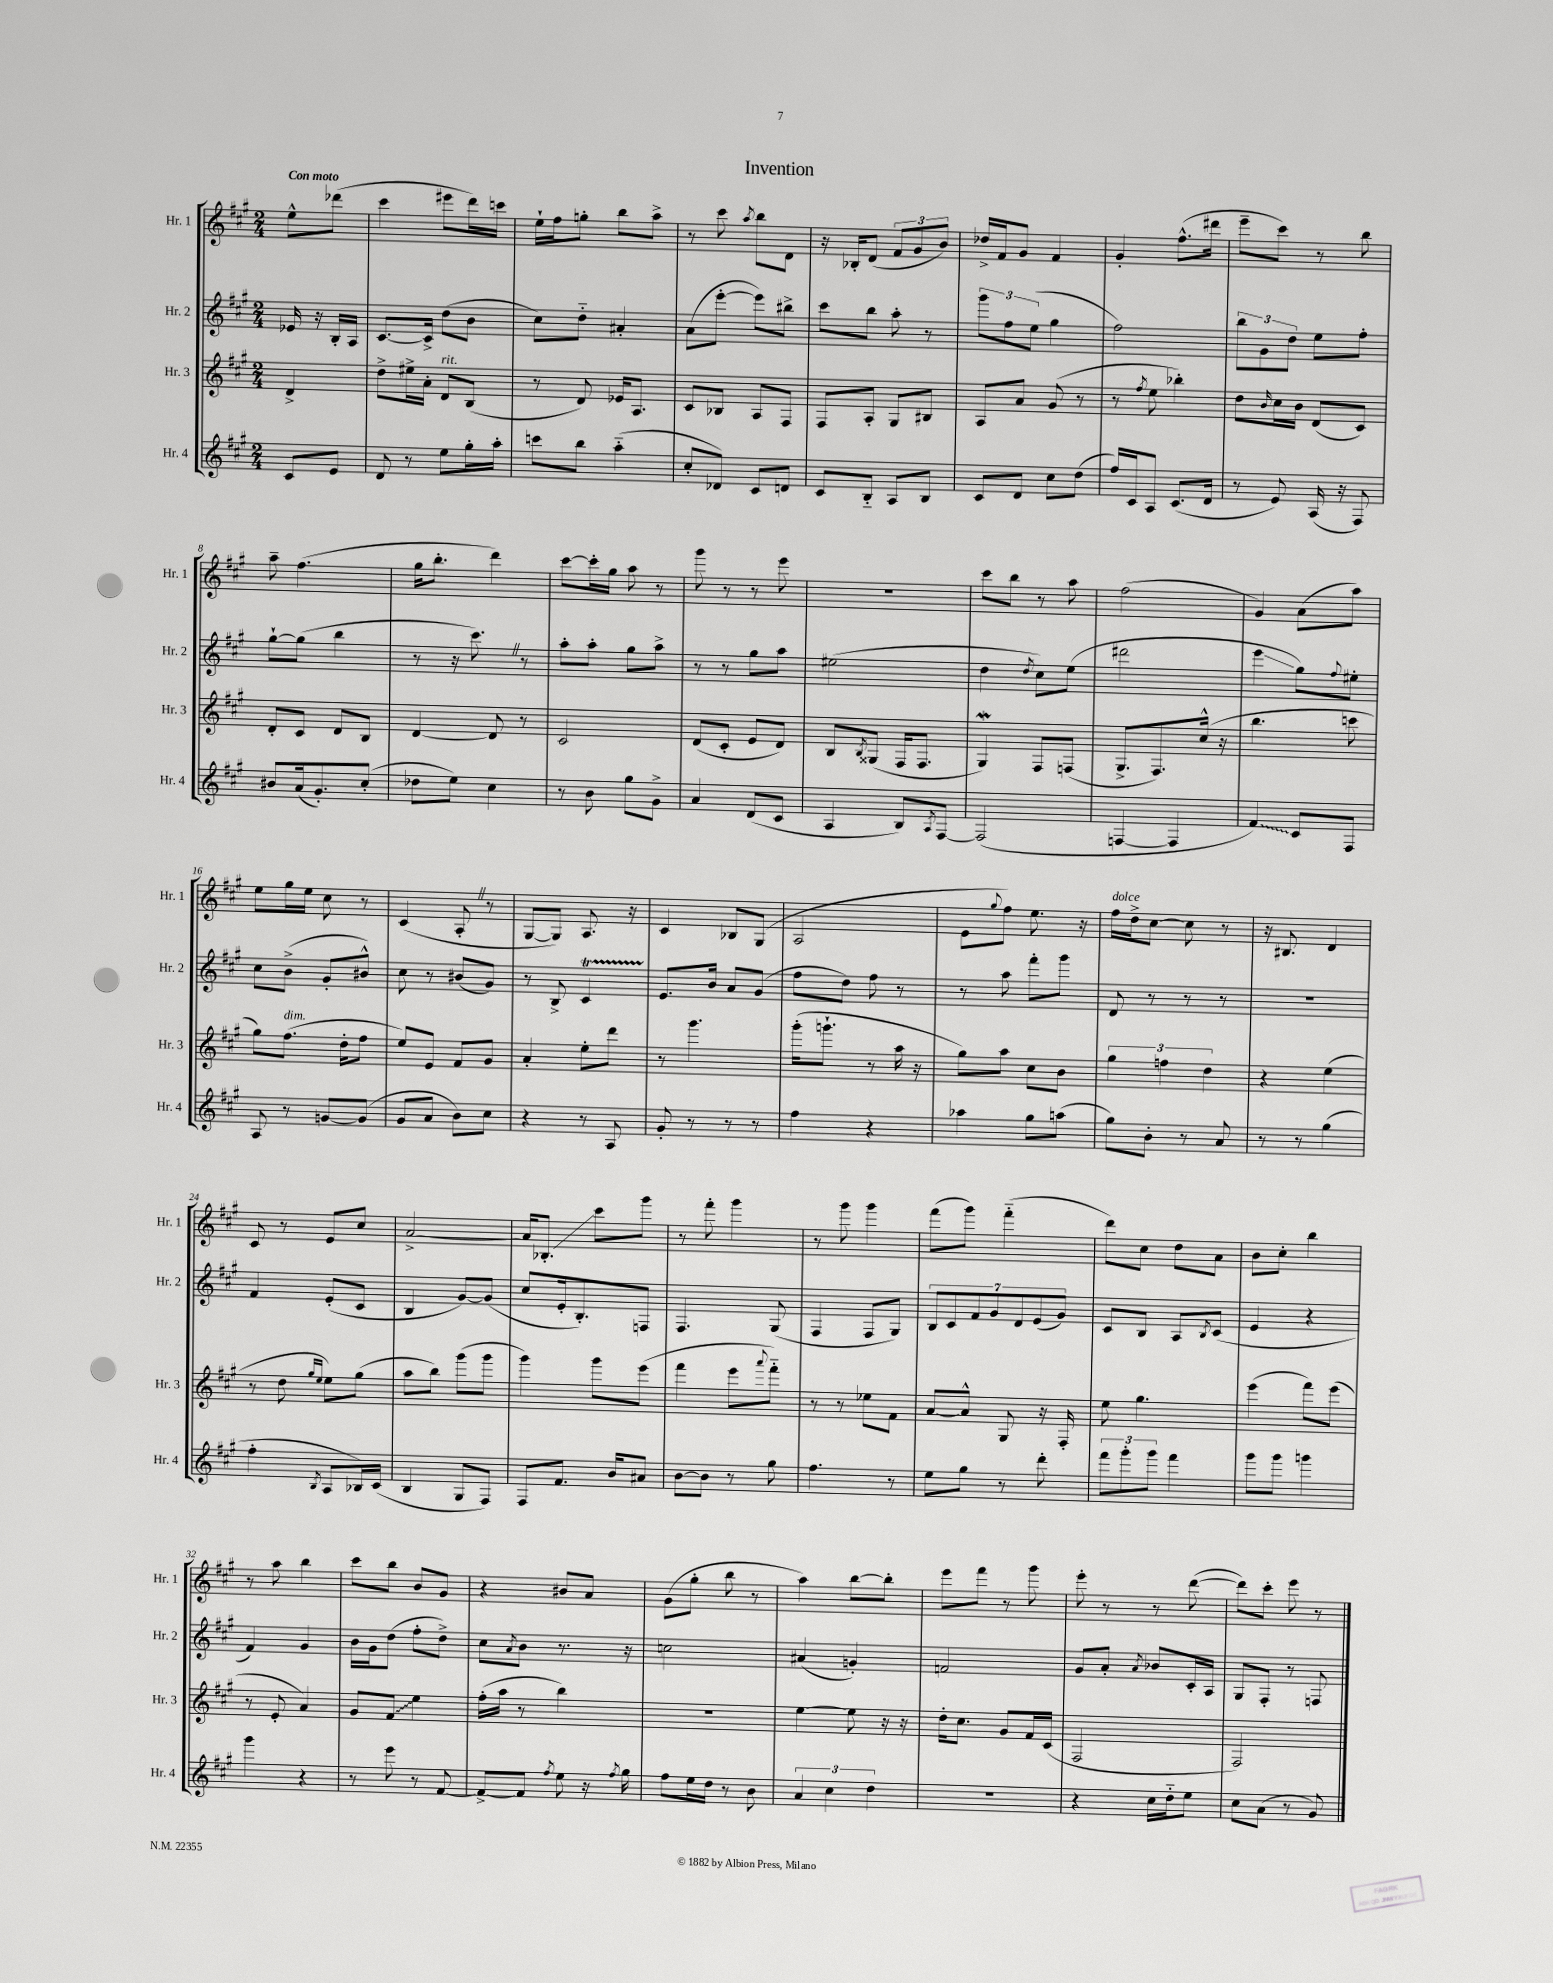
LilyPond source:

\header { title = "Invention" }
<<
\new StaffGroup <<
\new Staff = "s0" \with { instrumentName = "Hr. 1" shortInstrumentName = "Hr. 1" } {
    \clef treble \key a \major \numericTimeSignature \time 2/4 \partial 4 \tempo "Con moto"
    e''8-^ des'''8( |
    cis'''4 eis'''8 d'''16) c'''16 |
    e''16-! fis''16 g''8-. b''8 a''8-> |
    r8 cis'''8 \acciaccatura { a''8 } b''8 d'8 |
    r16 bes16-. d'8( \tuplet 3/2 { fis'8 gis'8 b'8) } |
    des''16-> fis'16 gis'8 fis'4 |
    gis'4-. fis''8.-^( dis'''16 |
    e'''8-- cis'''8) r8 b''8 |
    a''8-- fis''4.( |
    gis''16 b''8.-. d'''4) |
    cis'''8~ cis'''16-. gis''16 a''8 r8 |
    gis'''8 r8 r8 e'''8 |
    R2 |
    cis'''8 b''8 r8 a''8 |
    fis''2( |
    gis'4) a'8( a''8) |
    e''8 gis''16 e''16 cis''8 r8 |
    cis'4( a8-. \once \override BreathingSign.text = \markup { \musicglyph "scripts.caesura.straight" } \breathe r8 |
    gis8~ gis8) a8. r16 |
    cis'4 bes8 gis8( |
    a2 |
    e'8 \appoggiatura { gis''8 } fis''8) e''8. r16 |
    fis''16^\markup { \italic "dolce" } d''16-> cis''8~ cis''8 r8 |
    r16 bis8. d'4 |
    cis'8 r8 e'8 cis''8 |
    a'2~-> |
    a'16 bes8.-.\glissando cis'''8 gis'''8 |
    r8 fis'''8-. gis'''4 |
    r8 gis'''8 gis'''4 |
    fis'''8( gis'''8) fis'''4-_( |
    d'''8) cis''8 d''8 a'8 |
    b'8 cis''8-. b''4 |
    r8 a''8 b''4 |
    cis'''8 b''8 b'8 gis'8 |
    r4 bis'8 a'8 |
    gis'8( gis''8-. b''8 r8 |
    a''4) b''8~ b''8-. |
    e'''8 fis'''8 r8 gis'''8 |
    e'''8-. r8 r8 d'''8~( |
    d'''8) cis'''8-. e'''8 r8 \bar "|." |
}
\new Staff = "s1" \with { instrumentName = "Hr. 2" shortInstrumentName = "Hr. 2" } {
    \clef treble \key a \major \numericTimeSignature \time 2/4 \partial 4
    ees'16 r16 b16-. a16 |
    cis'8.~ cis'16-> d''8( b'8 |
    cis''8) d''8-_ ais'4-. |
    a'8( e'''8~-. e'''8) bis''8-> |
    cis'''8 b''8 a''8-. r8 |
    \tuplet 3/2 { gis'''8 fis''8 e''8( } gis''4 |
    fis''2) |
    \tuplet 3/2 { b''8 gis'8 d''8 } e''8 fis''8-. |
    gis''8~-! gis''8( b''4 |
    r8 r16 cis'''8.) \once \override BreathingSign.text = \markup { \musicglyph "scripts.caesura.straight" } \breathe r8 |
    a''8-. a''8-. gis''8 a''8-> |
    r8 r8 gis''8 a''8 |
    eis''2( |
    d''4 \acciaccatura { d''8 } cis''8) e''8( |
    dis'''2 |
    e'''4\glissando gis''8) \appoggiatura { fis''8 } eis''8-. |
    cis''8 b'8->( gis'8-. bis'8-^) |
    cis''8 r8 bis'8( gis'8) |
    r8 b8-> cis'4\startTrillSpan |
    e'8.\stopTrillSpan b'16 a'8 gis'8( |
    fis''8 d''8) fis''8 r8 |
    r8 a''8 fis'''8-. gis'''8 |
    d'8 r8 r8 r8 |
    r2 |
    fis'4 e'8-.( cis'8 |
    b4 gis'8~) gis'8( |
    cis''8 e'16-. b8.-.) f8 |
    fis4. gis8( |
    fis4 fis8 gis8) |
    \tuplet 7/4 { b8 cis'8 fis'8 gis'8 d'8 e'8( gis'8) } |
    cis'8 b8 a8 \acciaccatura { b8 } cis'8( |
    e'4 r4 |
    fis'4) gis'4 |
    b'16 gis'16 d''8( fis''8-. d''8->) |
    cis''8 \acciaccatura { a'8 } b'8 r8. r16 |
    c''2 |
    ais'4( g'4-.) |
    f'2 |
    gis'8 a'8-. \acciaccatura { a'8 } bes'8 cis'16-. a16 |
    gis8 fis8-. r8 f8 \bar "|." |
}
\new Staff = "s2" \with { instrumentName = "Hr. 3" shortInstrumentName = "Hr. 3" } {
    \clef treble \key a \major \numericTimeSignature \time 2/4 \partial 4
    d'4-> |
    d''8-> eis''16-> a'16-. d'8^\markup { \italic "rit." } b8( |
    r8 d'8) ees'16 a8. |
    cis'8 bes8 a8 fis8 |
    fis8 a8-. gis8 bis8 |
    a8 a'8 gis'8( r8 |
    r8 \acciaccatura { fis''8 } e''8 bes''4-.) |
    d''8 \grace { b'16 } cis''16 b'16 d'8( cis'8) |
    d'8-. cis'8 d'8 b8 |
    d'4~ d'8 r8 |
    cis'2 |
    d'8( cis'8-. e'8 d'8) |
    b8 \acciaccatura { b8 } gisis8( fis16 fis8. |
    gis4\mordent) fis8 f8( |
    gis8.-> fis8.) cis''16-^( r16 |
    b''4. c'''8 |
    gis''8) fis''8.^\markup { \italic "dim." }( d''16-. fis''8 |
    e''8) e'8 fis'8 gis'8 |
    a'4-. e''8-. d'''8 |
    r8 gis'''4. |
    gis'''16-.( g'''8.-! r8 a''16 r16 |
    gis''8) a''8 cis''8 b'8 |
    \tuplet 3/2 { gis''4 f''4 d''4 } |
    r4 e''4( |
    r8 d''8 \grace { gis''16 e''16 } e''8) gis''8( |
    a''8 b''8) gis'''8( gis'''8 |
    gis'''4) gis'''8 e'''8( |
    fis'''4 e'''8 \appoggiatura { a'''8 } fis'''8-_) |
    r8 r8 ees''8 fis'8 |
    a'8~ a'8-^ gis8 r16 fis16-. |
    e''8 gis''4. |
    e'''4( fis'''8) e'''8( |
    r8 e'8-. a'4) |
    gis'8 \once \override Glissando.style = #'zigzag fis'8\glissando e''4 |
    fis''16-.( a''16 r8 b''4) |
    R2 |
    e''4~ e''8 r16 r16 |
    d''16-. cis''8. gis'8 fis'16 cis'16( |
    fis2 |
    fis2) \bar "|." |
}
\new Staff = "s3" \with { instrumentName = "Hr. 4" shortInstrumentName = "Hr. 4" } {
    \clef treble \key a \major \numericTimeSignature \time 2/4 \partial 4
    cis'8 e'8 |
    d'8 r8 e''8 gis''16-. a''16-. |
    c'''8 b''8 a''4-_( |
    cis''8-. des'8) cis'8 d'8 |
    cis'8 b8-_ a8 b8 |
    cis'8 d'8 cis''8 d''8( |
    fis''16) cis'16 a8 cis'8.( d'16 |
    r8 e'8) a16( r16 fis8) |
    bis'8 a'16( gis'8.-.) cis''8-.( |
    des''8 e''8) cis''4 |
    r8 b'8 gis''8 gis'8-> |
    a'4 d'8( cis'8 |
    a4 b8) \acciaccatura { a8 } fis8~ |
    fis2( |
    f4~ f4 |
    \once \override Glissando.style = #'zigzag fis'4\glissando) cis'8 fis8 |
    a8 r8 g'8~ g'8( |
    gis'8 a'8 b'8) cis''8 |
    r4 r8 a8 |
    gis'8-. r8 r8 r8 |
    fis''4 r4 |
    aes''4 gis''8 a''8( |
    gis''8) b'8-. r8 a'8 |
    r8 r8 gis''4( |
    fis''4-. \acciaccatura { b8 } a8 bes16) cis'16( |
    b4 gis8 fis8) |
    fis8 fis'8. b'16 ais'8 |
    b'8~ b'8 r8 gis''8 |
    fis''4. r8 |
    e''8 gis''8 r8 d'''8-. |
    \tuplet 3/2 { fis'''8 gis'''8-. gis'''8 } fis'''4 |
    gis'''8 gis'''8 g'''4 |
    gis'''4 r4 |
    r8 e'''8 r8 fis'8~ |
    fis'8~-> fis'8 \acciaccatura { fis''8 } e''8 r16 \acciaccatura { fis''8 } gis''16 |
    fis''8 e''16 d''16 r8 b'8 |
    \tuplet 3/2 { a'4 cis''4 d''4 } |
    R2 |
    r4 cis''16 d''16-_ e''8 |
    cis''8 a'8( r8 gis'8) \bar "|." |
}
>>
>>
